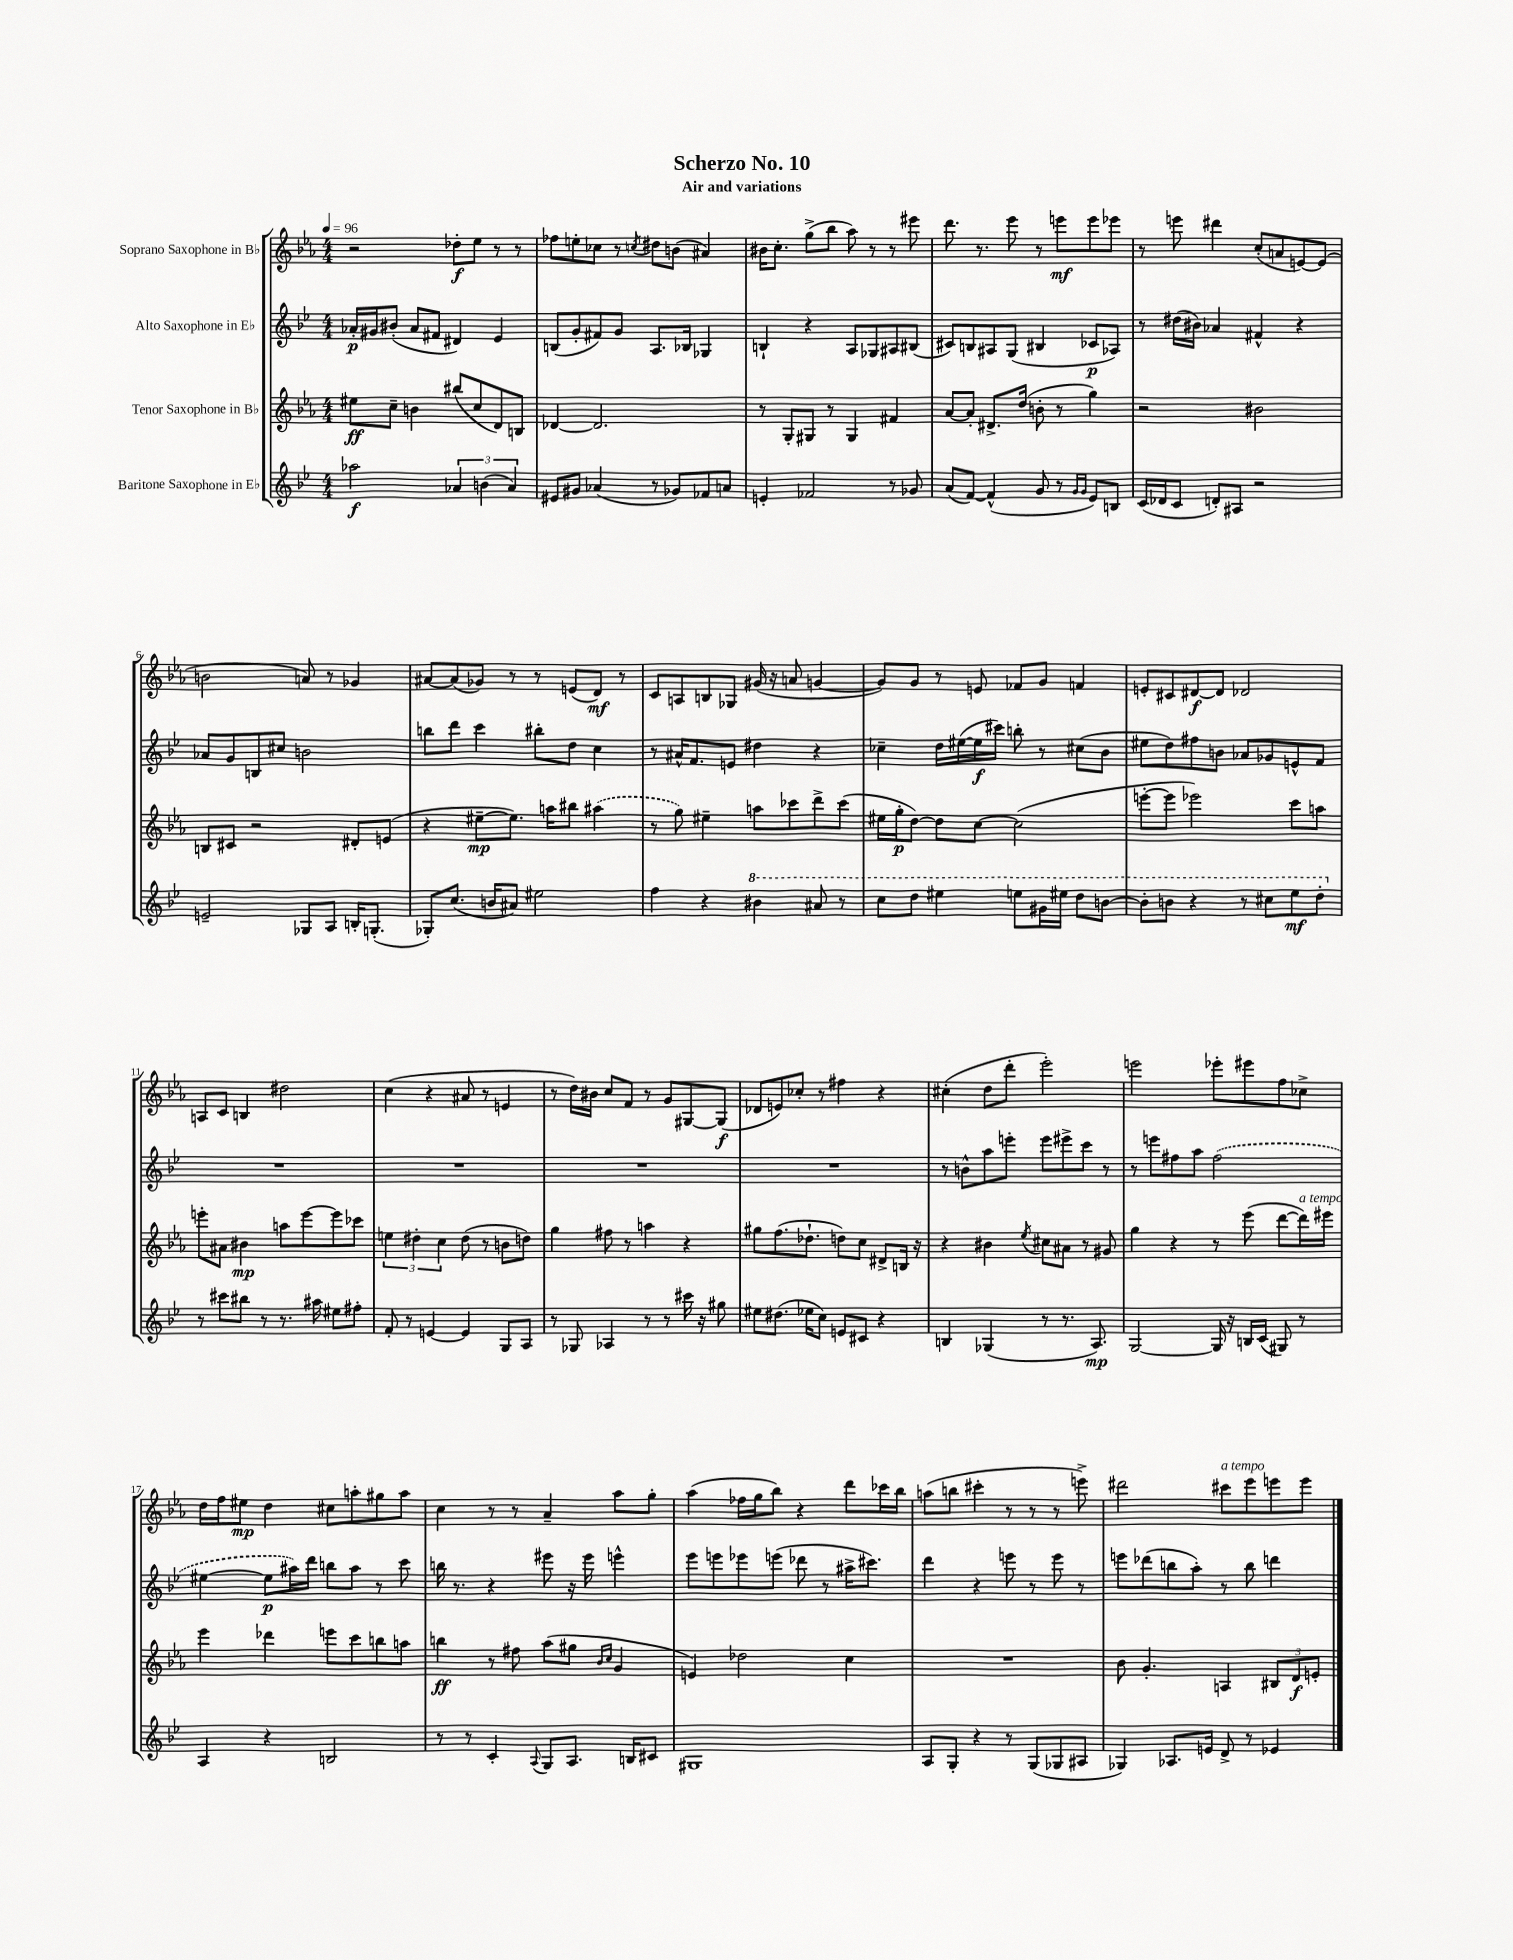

**kern	**kern	**kern	**kern
*staff4	*staff3	*staff2	*staff1
*clefG2	*clefG2	*clefG2	*clefG2
*k[b-e-]	*k[b-e-a-]	*k[b-e-]	*k[b-e-a-]
*M4/4	*M4/4	*M4/4	*M4/4
*MM96	*MM96	*MM96	*MM96
2aa-	8ee#	16a-'	2r
.	.	16g#	.
.	8cc~	(8b#'	.
.	4b	8a-	.
.	.	8f#	.
6a-	(8bb#	4d#)	8dd-'
.	8cc	.	8ee-
(6b	.	.	.
.	8d)	4e-	8r
6a-)	.	.	.
.	8B	.	8r
=	=	=	=
8e#	[4d-	(8B	8ff-
8g#	.	8g'	8ee'
(4a-	2.d-]	8f#)	8cc-
.	.	8g	8r
.	.	.	8qcc
8r	.	8.A	8dd#
8g-)	.	.	(8b
.	.	16B-	.
8f-	.	4G-	4a#)
8a	.	.	.
=	=	=	=
4e'	8r	4B`	16b#
.	.	.	8.cc'
.	8G'	.	.
2f-	8G#	4r	(8gg^
.	8r	.	8bb-
.	4G#	8A	8aa-)
.	.	8G-	8r
8r	4f#	8A#	8r
8g-	.	(8B#	8eee#
=	=	=	=
(8a	[8a-	8c#)	8.ddd
[8f)	8a-']	8B	.
.	.	.	8.r
(4f^^]	8.d#^	8A#	.
.	.	(8G	8eee-
.	(16dd	.	.
8g	8b'	4B#	8r
8r	8r	.	8eee
16qqg	.	.	.
16qqg	.	.	.
8e-)	4gg)	8c-	8eee
8B	.	8A-)	8eee-
=	=	=	=
(16c	2r	8r	8r
16d-	.	.	.
8c	.	(16dd#	8eee
.	.	16b#)	.
8d')	.	4a-	4ddd#
8A#	.	.	.
2r	2b#	4f#^^	(8cc'
.	.	.	8a
.	.	4r	[8e)
.	.	.	(8e]
=	=	=	=
2e~	8B	8a-	2b
.	8c#	8g	.
.	2r	8B	.
.	.	8cc#	.
8G-	.	2b	8a)
8A	.	.	8r
16B'	8d#'	.	4g-
(8.G'	.	.	.
.	(8e	.	.
=	=	=	=
8G-')	4r	8bb	[8a#
(8.cc	.	8ddd	(8a#]
.	[8ee#~	4ccc	8g-)
16b	.	.	.
8a#)	8.ee#])	.	8r
2ee#	.	8bb#'	8r
.	16aa	.	.
.	8bb#	8dd	(8e
.	(4aa#	4cc	8d)
.	.	.	8r
=	=	=	=
4ff	8r	8r	8c
.	8gg)	16a#^^	8A
.	.	8.f	.
4r	4ee#~	.	8B
.	.	8e	8G-
4bb#	8aa	4dd#	(16g#
.	.	.	16r
.	8ccc-	.	8a
8aa#	8ddd^	4r	[4g
8r	(8ccc-	.	.
=	=	=	=
8ccc	16ee#	4cc-~	8g])
.	16gg'	.	.
8ddd	[8dd)	.	8g
4eee#	8dd]	16dd	8r
.	.	([16ee#	.
.	[8cc	16ee#]	8e
.	.	16ccc#)	.
8eee	(2cc]	8bb'	8f-
16gg#	.	8r	8g
16eee#	.	.	.
8ddd	.	(8cc#	4f
[8bb	.	8b-	.
=	=	=	=
8bb']	[8eee'	8ee#	8e'
8bb	8eee]	8dd)	8c#
4r	2eee-)	8ff#	[8d#
.	.	8b	8d#]
8r	.	8a-	2d-
8ccc#	.	8g-	.
8eee-	8ccc	8e^^	.
8ddd'	8aa	8f	.
=	=	=	=
8r	8eee'	1r	8A
8ccc#	8a#	.	8c
8bb#	4b#	.	4B
8r	.	.	.
8.r	8aa	.	2dd#
.	[8eee	.	.
16aa#	.	.	.
8ee#	8eee]	.	.
8ff#'	8ccc-	.	.
=	=	=	=
8f'	6ee	1r	(4cc
8r	.	.	.
.	6dd#'	.	.
[4e	.	.	4r
.	6cc	.	.
4e]	(8dd#	.	8a#
.	8r	.	8r
8G	8b	.	4e
8A	8dd)	.	.
=	=	=	=
8r	4gg	1r	8r
8G-	.	.	16dd)
.	.	.	16b#
4A-	8ff#	.	8cc
.	8r	.	8f
8r	4aa	.	8r
8r	.	.	8g
16ccc#	4r	.	[8G#
16r	.	.	.
8gg#	.	.	(8G#]
=	=	=	=
8ee#	8gg#	1r	8d-
(8.dd#	(8.ff	.	8e)
.	.	.	8cc-'
16ee-	8.dd-`	.	.
8cc)	.	.	8r
8e	8dd)	.	4ff#
8c#	8cc	.	.
4r	8d#^	.	4r
.	16B	.	.
.	16r	.	.
=	=	=	=
4B	4r	8r	(4cc#'
.	.	8b^^	.
(4G-	4b#	8aa	8dd
.	.	8eee'	8ddd'
.	8qee-	.	.
8r	8cc#	8eee	2eee-')
8.r	8a#	8eee#^	.
.	8r	8ccc	.
8.A)	.	.	.
.	8g#	8r	.
=	=	=	=
[2G	4gg	8r	2eee
.	.	8eee	.
.	4r	8ff#	.
.	.	8aa	.
16G]	8r	(2ff#	8eee-'
16r	.	.	.
16B	(8eee-	.	8eee#
(16c	.	.	.
8G#)	[8ddd	.	8ff
8r	16ddd])	.	8cc-^
.	16eee#	.	.
=	=	=	=
4A	4eee-	[4ee#	16dd
.	.	.	16ff
.	.	.	8ee#
4r	4ddd-	8ee#]	4dd
.	.	16aa#)	.
.	.	16ddd	.
2B	8eee	8bb	8cc#
.	8ccc	8aa#	8aa'
.	8bb	8r	8gg#
.	8aa	8ccc	8aa
=	=	=	=
8r	4bb	16bb	4cc
.	.	8.r	.
8r	.	.	.
4c'	8r	4r	8r
.	8ff#	.	8r
8qqA	.	.	.
8G	(8aa-	8eee#	4a-~
8.A	8gg#	16r	.
.	.	16eee#	.
.	16qqb-	.	.
.	16qqcc	.	.
.	4g	4eee^^	8aa-
16B	.	.	.
8c#	.	.	8gg'
=	=	=	=
1G#	4e)	8eee-	(4aa-
.	.	8eee	.
.	2dd-	8eee-	16ff-
.	.	.	16gg
.	.	(8eee	8bb-)
.	.	8ddd-	4r
.	.	8r	.
.	4cc	16aa#^	8ddd
.	.	8.ccc#)	.
.	.	.	16ccc-
.	.	.	16bb-
=	=	=	=
8A	1r	4ddd	(8aa
8G'	.	.	8bb
4r	.	4r	4ccc#'
8r	.	8eee	8r
(8G	.	8r	8r
8G-	.	8eee	8r
8A#	.	8r	8eee^)
=	=	=	=
4G-)	8b-	8eee	2ddd#
.	4.g'	(8ddd-	.
8.A-	.	8bb	.
.	.	8aa')	.
16e	.	.	.
8d^	4A	8r	8ccc#
8r	.	8bb	8eee-
4e-	12B#	4ddd	8eee
.	12d	.	.
.	.	.	8eee
.	12e'	.	.
==	==	==	==
*-	*-	*-	*-
